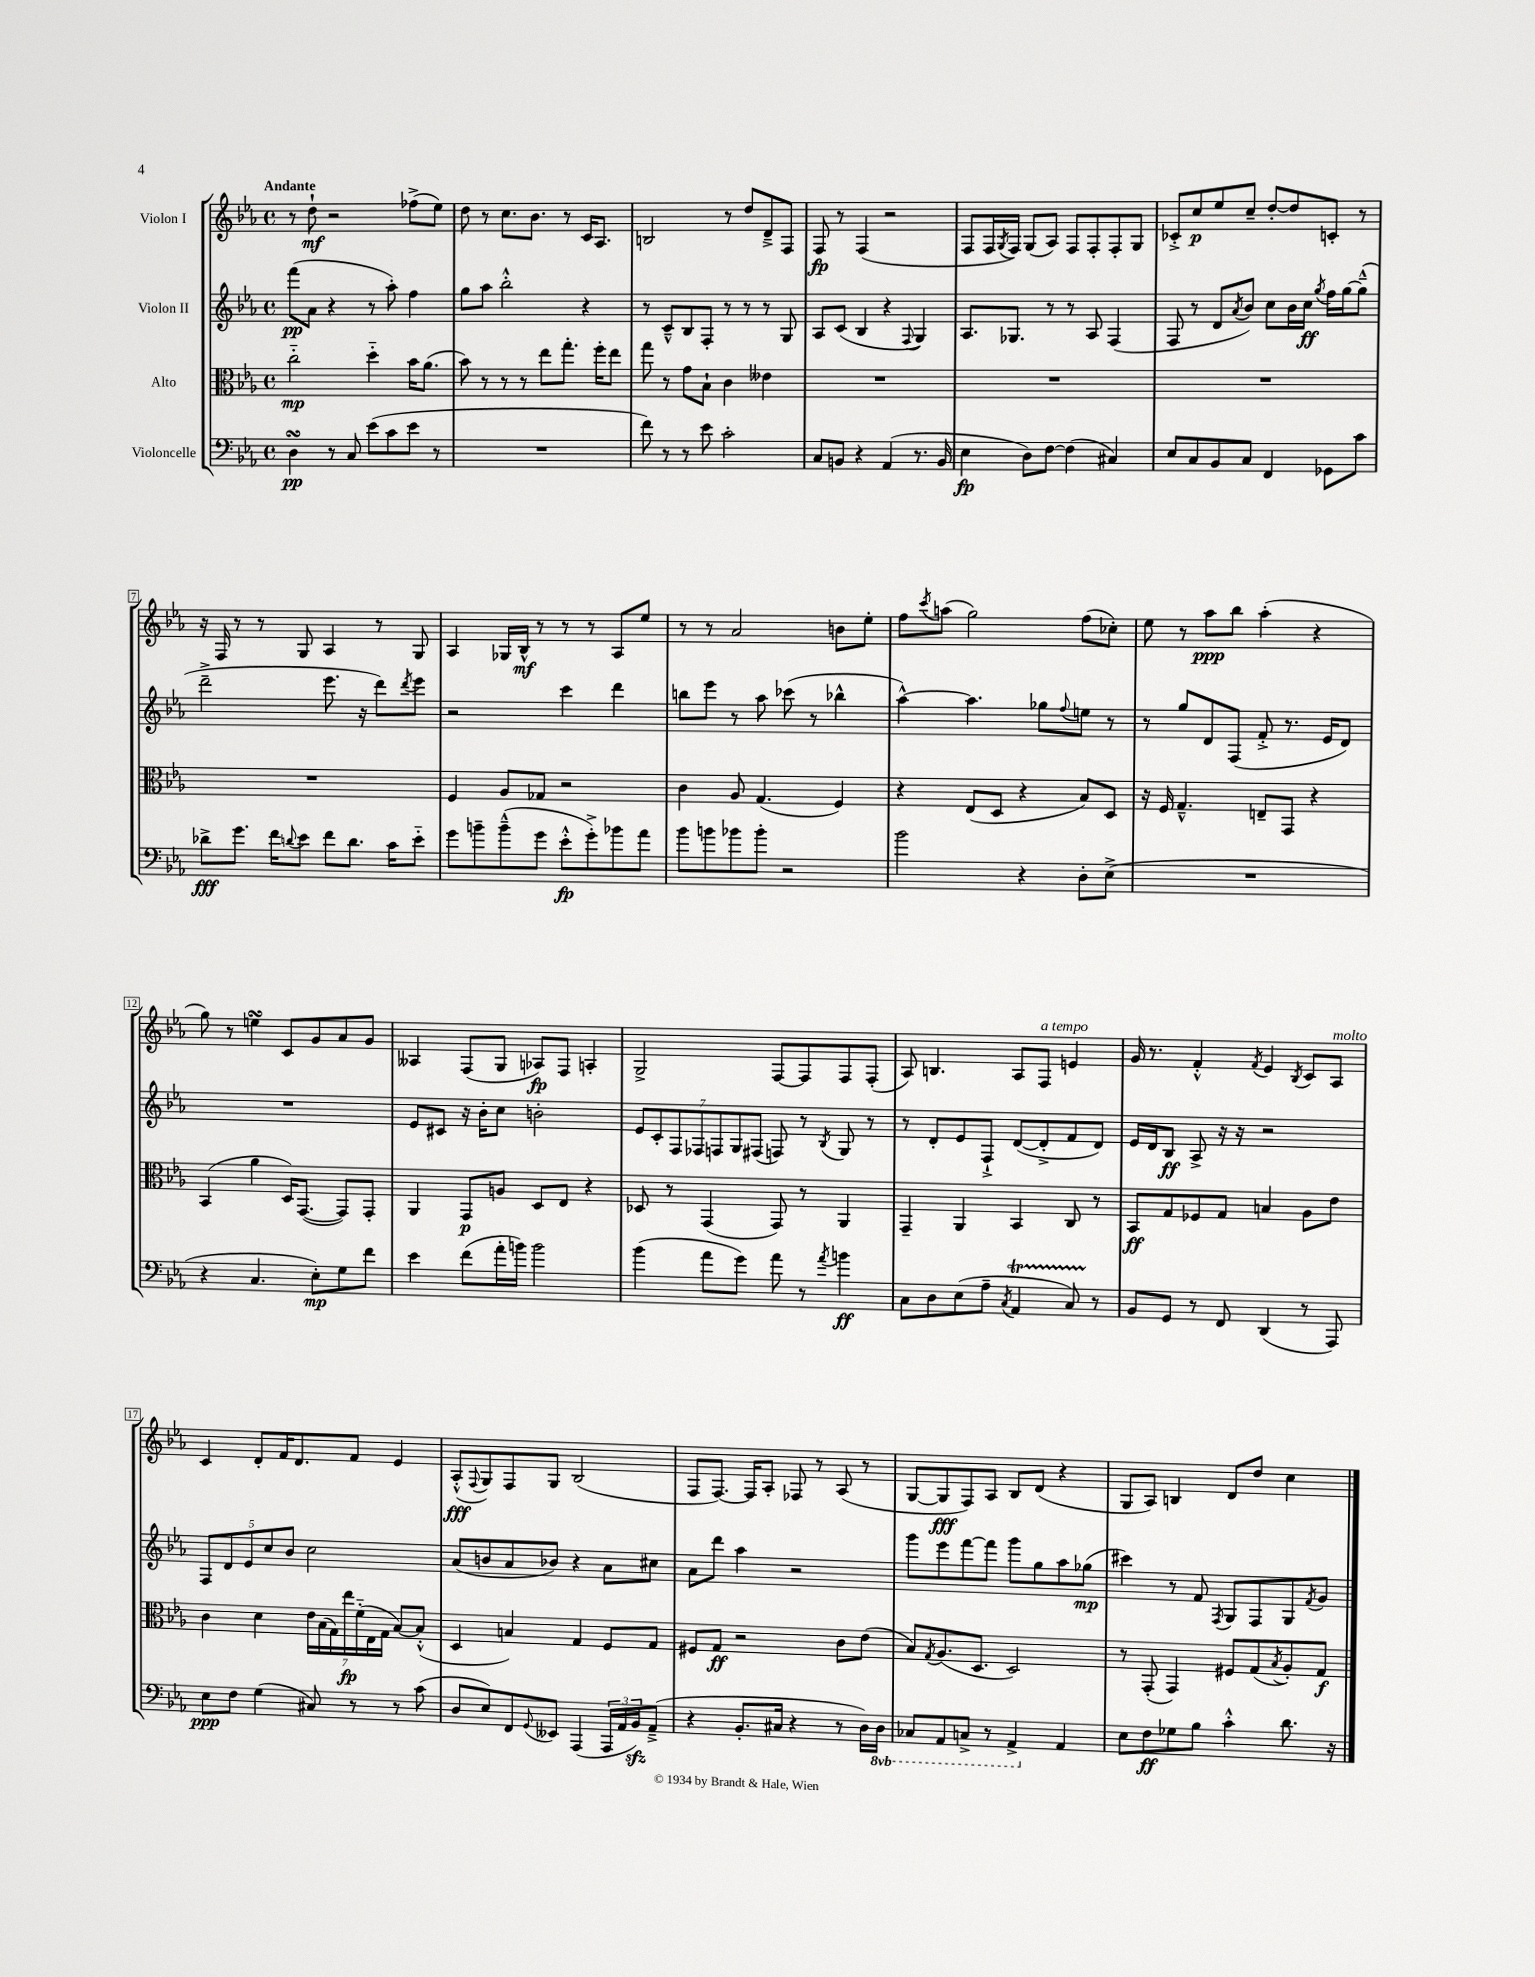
<<
\new StaffGroup <<
\new Staff = "s0" \with { instrumentName = "Violon I" } {
    \clef treble \key ees \major \defaultTimeSignature \time 4/4 \tempo "Andante"
    r8 d''8-!\mf r2 fes''8->( ees''8) |
    d''8 r8 c''8. bes'8. r8 c'16 aes8. |
    b2 r8 d''8 d'8---> f8 |
    f8\fp r8 f4( r2 |
    f8 f16 \acciaccatura { g8 } f16) g8( aes8) f8 f8-. f8-. g8 |
    ces'8-.-> c''8\p ees''8 c''8-- d''8~-. d''8 c'8-. r8 |
    r16 f16 r8 r8 g8 aes4 r8 g8 |
    aes4 ges16 bes16-^\mf r8 r8 r8 aes8 ees''8 |
    r8 r8 aes'2 b'8 ees''8-. |
    f''8 \acciaccatura { c'''8 } a''8( g''2) f''8( ces''8-.) |
    ees''8 r8 aes''8\ppp bes''8 aes''4-.( r4 |
    g''8) r8 e''4\turn c'8 g'8 aes'8 g'8 |
    aeses4 f8( g8 aes8\fp) f8 a4-. |
    g2-> f8~ f8 f8 f8-.( |
    aes8) b4. aes8 f8^\markup { \italic "a tempo" } e'4 |
    g'16 r8. f'4-.-^ \acciaccatura { f'8 } ees'4 \acciaccatura { bes8 } c'8 aes8^\markup { \italic "molto" } |
    c'4 d'8-. f'16 d'8. f'8 ees'4 |
    aes8-.-^\fff( \appoggiatura { f8 } g8) f8 g8 bes2( |
    f8 f8.~) f16 aes8-. fes8 r8 aes8( r8 |
    g8~ g8\fff f8) aes8 bes8 d'8( r4 |
    g8 aes8) b4 d'8 d''8 c''4 \bar "|." |
}
\new Staff = "s1" \with { instrumentName = "Violon II" } {
    \clef treble \key ees \major \defaultTimeSignature \time 4/4
    f'''8\pp( aes'8 r4 r8 aes''8-.) f''4 |
    g''8 aes''8 bes''2-.-^ r4 |
    r8 c'8---^ bes8 f8-. r8 r8 r8 g8 |
    aes8 c'8( bes4 r4 \appoggiatura { f8 } g4) |
    aes8. ges8. r8 r8 aes8 f4( |
    f8 r8 d'8 \acciaccatura { aes'8 } bes'8) c''8 bes'16 c''16\ff \acciaccatura { g''8 } f''16 g''16~ g''8---^( |
    d'''2---> ees'''8. r16 d'''8) \acciaccatura { d'''8 } ees'''8 |
    r2 c'''4 d'''4 |
    b''8 ees'''8 r8 aes''8 ces'''8( r8 bes''4-^ |
    aes''4~-^) aes''4. ges''8 \appoggiatura { f''8 } e''8 r8 |
    r8 g''8 d'8 f8( f'8-.-> r8. ees'16 d'8) |
    R1 |
    ees'8 cis'8 r16 bes'16-. c''8 b'2-. |
    \tuplet 7/4 { ees'8 c'8-. f8 fes8 f8 g8 fis8( } f8) r8 \acciaccatura { bes8 } g8 r8 |
    r8 d'8-. ees'8 f8-!-> d'8~( d'8-.-> f'8 d'8) |
    ees'16 d'16 bes8\ff aes8-> r16 r16 r2 |
    \tuplet 5/4 { f8 d'8 ees'8 c''8 bes'8 } c''2 |
    aes'8( b'8 aes'8 bes'8) r4 aes'8 cis''8 |
    aes'8 d'''8 aes''4 r2 |
    g'''8 ees'''8 f'''8~ f'''8 g'''8 g''8 aes''8 ges''8\mp( |
    cis'''4) r8 f'8 \acciaccatura { f8 } g8 f8 g8 \acciaccatura { f'8 } g'8 \bar "|." |
}
\new Staff = "s2" \with { instrumentName = "Alto" } {
    \clef alto \key ees \major \defaultTimeSignature \time 4/4
    c''2-_\mp d''4-_ bes'16 aes'8.( |
    bes'8) r8 r8 r8 ees''8 g''8.-. f''16-. ees''8 |
    g''8 r8 g'8 bes8-! c'4 eeses'4 |
    R1 |
    R1 |
    R1 |
    R1 |
    f4 aes8 ges8 r2 |
    c'4 aes8 g4.( f4) |
    r4 ees8( d8 r4 bes8) d8 |
    r16 f16 g4.---^ e8-- g,8 r4 |
    bes,4( aes'4 d16) g,8.~( g,8) g,8-. |
    aes,4 g,8\p a8 d8 ees8 r4 |
    des8 r8 g,4( g,8) r8 aes,4 |
    g,4-- aes,4 bes,4 c8 r8 |
    bes,8\ff g8 fes8 g8 b4 aes8 ees'8 |
    c'4 d'4 \tuplet 7/4 { ees'16 bes16( g16) ees''16\fp f'16-_( ees16 g16 } bes8~) bes8-.-^( |
    d4 b4) g4 f8 g8 |
    fis8 g8\ff r2 c'8 ees'8( |
    bes8) \acciaccatura { g8 } aes8.( d8. d2) |
    r8 g,8-.( g,4) fis8 g8( \acciaccatura { bes8 } aes8-.) g8\f \bar "|." |
}
\new Staff = "s3" \with { instrumentName = "Violoncelle" } {
    \clef bass \key ees \major \defaultTimeSignature \time 4/4 \set Staff.ottavationMarkups = #ottavation-simple-ordinals
    d4\turn\pp r8 c8 ees'8( c'8 ees'8 r8 |
    R1 |
    f'8) r8 r8 ees'8 c'2-. |
    c8 b,8 r4 aes,4( r8. b,16 |
    ees4\fp d8) f8~ f4( cis4) |
    ees8 c8 bes,8 c8 f,4 ges,8 c'8 |
    des'8->\fff g'8. f'16 \appoggiatura { d'8 } ees'8 f'8 d'8. c'16 ees'8-_ |
    g'8 b'8-- b'8---^( g'8 ees'8-.-^\fp g'8-.->) bes'8 aes'8 |
    bes'8 b'8 bes'8 bes'8-. r2 |
    bes'2 r4 d8-. ees8->( |
    R1 |
    r4 c4. ees8-.\mp) g8 f'8 |
    ees'4 f'8( aes'16-. b'16) b'2 |
    bes'4( aes'8 g'8) aes'8 r8 \acciaccatura { aes'8 } b'4\ff |
    c8 d8 ees8( aes8-- \acciaccatura { c8 } aes,4\startTrillSpan c8) r8\stopTrillSpan |
    bes,8 g,8 r8 f,8 d,4( r8 aes,,8) |
    ees8\ppp f8 g4( cis8) r8 r8 c'8( |
    d8 ees8) f,8 \appoggiatura { g,8 } eeses,8 aes,,4( \tuplet 3/2 { aes,,16 aes,16 bes,16\sfz) } aes,8--->( |
    r4 bes,8.-. cis16 r4 r8 d16) \ottava #-1 d,16 |
    ces,8 aes,,8 c,8-> r8 aes,,4-> \ottava #0 aes,4 |
    ees8 f8\ff ges8 bes8 c'4-.-^ d'8. r16 \bar "|." |
}
>>
>>
\layout { \context { \Score \override BarNumber.stencil = #(make-stencil-boxer 0.1 0.3 ly:text-interface::print) } }
